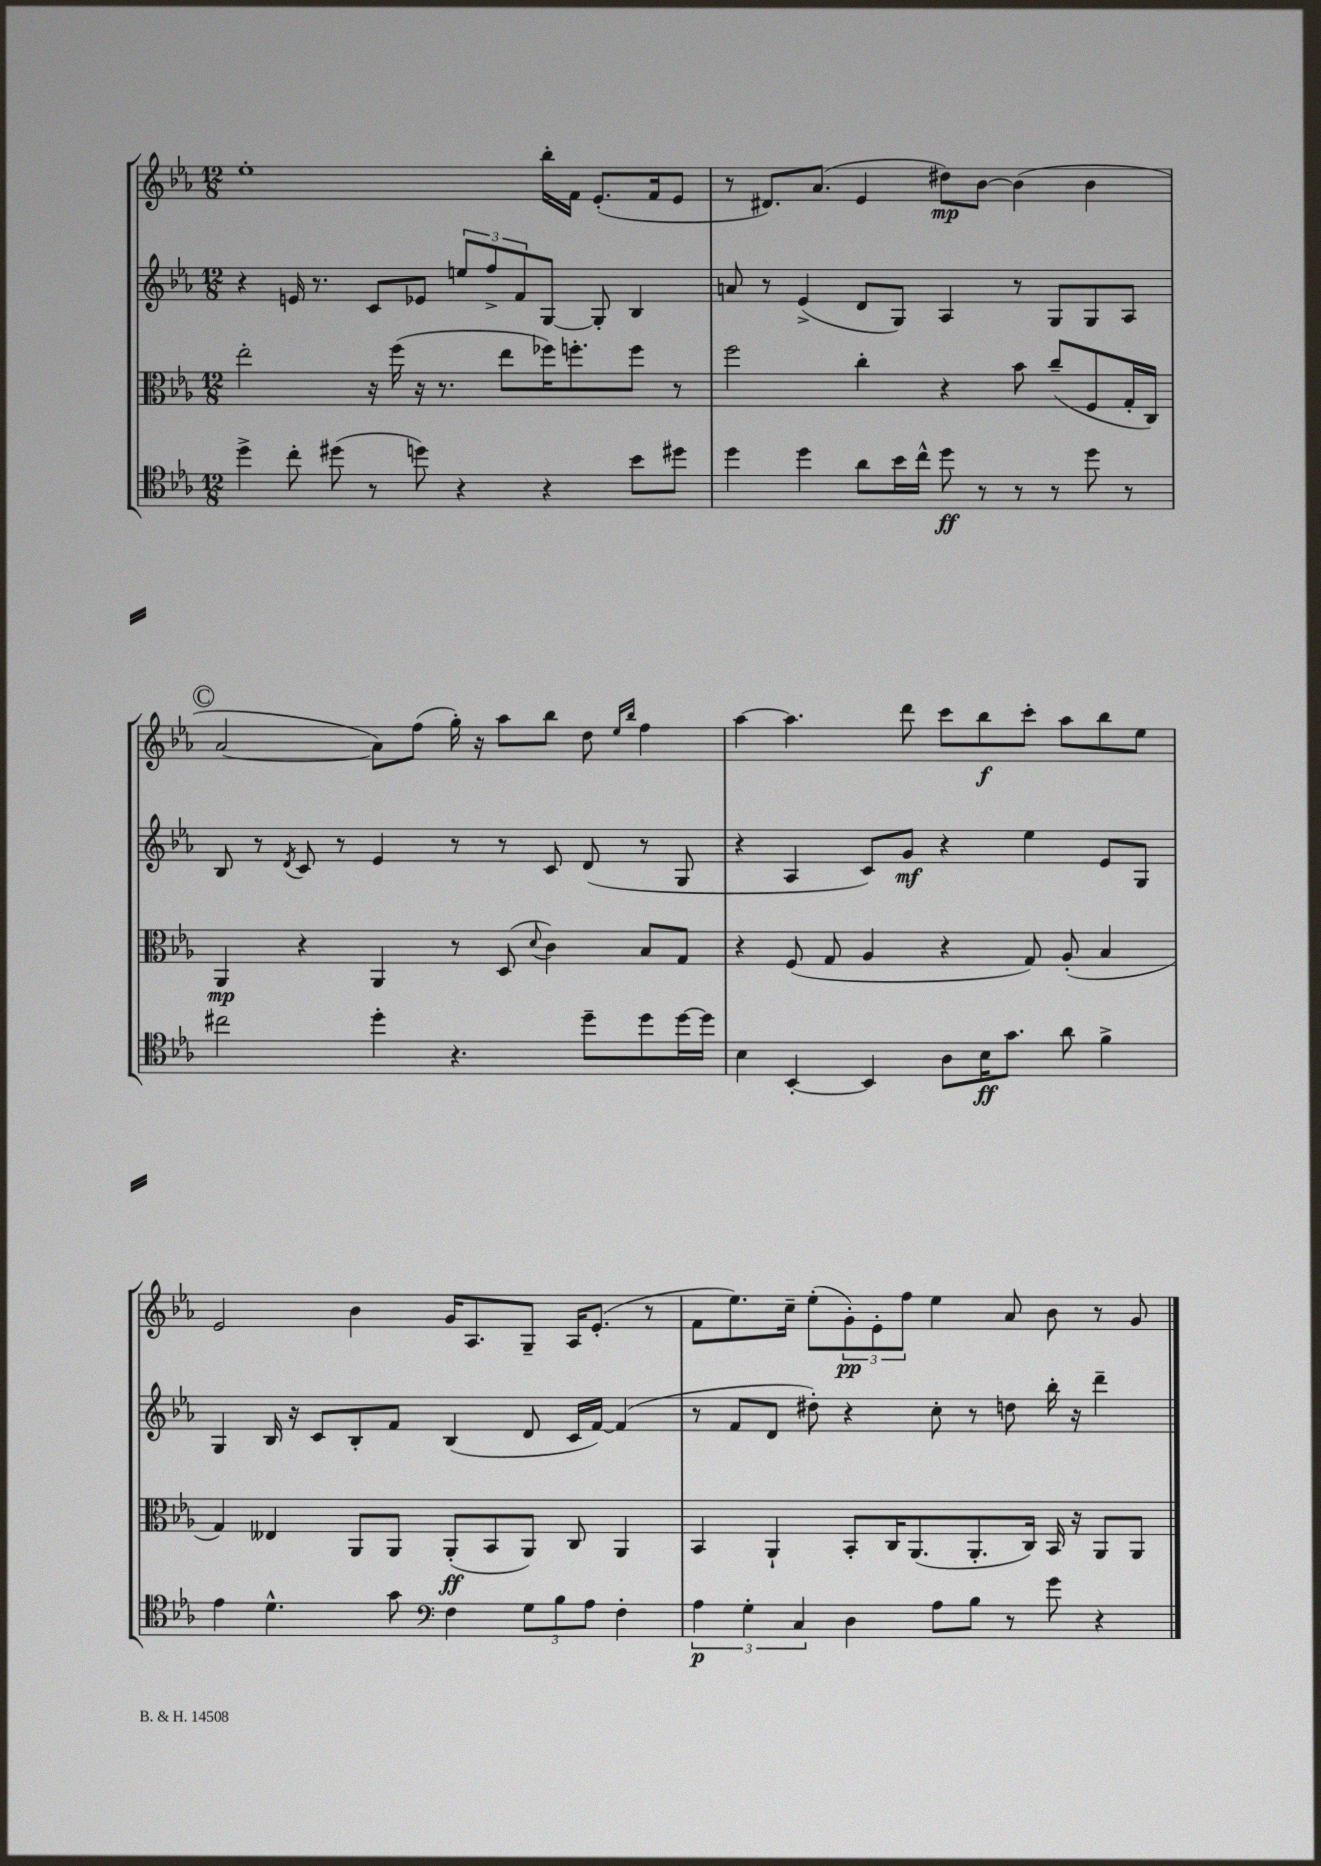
<<
\new StaffGroup <<
\new Staff = "s0" {
    \clef treble \key ees \major \numericTimeSignature \time 12/8
    ees''1-. bes''16-. f'16 ees'8.-.( f'16 ees'8 |
    r8 dis'8.) aes'8.( ees'4 dis''8\mp) bes'8~ bes'4( bes'4 |
    \mark \markup { \circle "C" } aes'2~ aes'8) f''8( g''16-.) r16 aes''8 bes''8 d''8 \grace { ees''16 bes''16 } f''4 |
    aes''4~ aes''4. d'''8 c'''8 bes''8\f c'''8-. aes''8 bes''8 ees''8 |
    ees'2 bes'4 g'16 aes8. g8-- aes16 ees'8.-.( r8 |
    f'8 ees''8.) c''16-- ees''8-.( \tuplet 3/2 { g'8-.\pp) ees'8-. f''8 } ees''4 aes'8 bes'8 r8 g'8 \bar "|." |
}
\new Staff = "s1" {
    \clef treble \key ees \major \numericTimeSignature \time 12/8
    r4 e'16 r8. c'8 ees'8 \tuplet 3/2 { e''8 f''8-> f'8 } g8~ g8-. bes4 |
    a'8 r8 ees'4->( d'8 g8) aes4 r8 g8 g8 aes8 |
    \mark \markup { \circle "C" } bes8 r8 \acciaccatura { d'8 } c'8 r8 ees'4 r8 r8 c'8 d'8( r8 g8 |
    r4 aes4 c'8) g'8\mf r4 ees''4 ees'8 g8 |
    g4 bes16 r16 c'8 bes8-. f'8 bes4( d'8 c'16 f'16~) f'4( |
    r8 f'8 d'8 dis''8-.) r4 c''8-. r8 d''8 bes''16-. r16 d'''4-- \bar "|." |
}
\new Staff = "s2" {
    \clef alto \key ees \major \numericTimeSignature \time 12/8
    ees''2-. r16 f''16( r16 r8. ees''8 fes''16) f''8.-. f''8 r8 |
    f''2 c''4-. r4 bes'8 c''8--( f8 g16-. c16) |
    \mark \markup { \circle "C" } aes,4\mp r4 aes,4 r8 d8( \appoggiatura { d'8 } c'4) bes8 g8 |
    r4 f8( g8 aes4 r4 g8) aes8-.( bes4 |
    g4) eeses4 aes,8 aes,8 aes,8-.\ff( bes,8 aes,8) c8 aes,4 |
    bes,4 aes,4-! bes,8-. c16 aes,8.( aes,8.-. c16) bes,16 r16 aes,8 aes,8 \bar "|." |
}
\new Staff = "s3" {
    \clef tenor \key ees \major \numericTimeSignature \time 12/8
    d''4-> c''8-. dis''8( r8 d''8) r4 r4 bes'8 dis''8 |
    d''4 d''4 aes'8 bes'16 c''16-^ d''8\ff r8 r8 r8 d''8 r8 |
    \mark \markup { \circle "C" } cis''2 d''4-. r4. d''8-- d''8 d''16~ d''16 |
    bes4 bes,4~-. bes,4 aes8 bes16\ff g'8. aes'8 f'4-> |
    ees'4 d'4.-^ g'8 \clef bass f4 \tuplet 3/2 { g8 bes8 aes8 } f4-. |
    \tuplet 3/2 { aes4\p g4-. c4 } d4 aes8 bes8 r8 g'8 r4 \bar "|." |
}
>>
>>
\layout { \context { \Score \remove "Bar_number_engraver" } }
